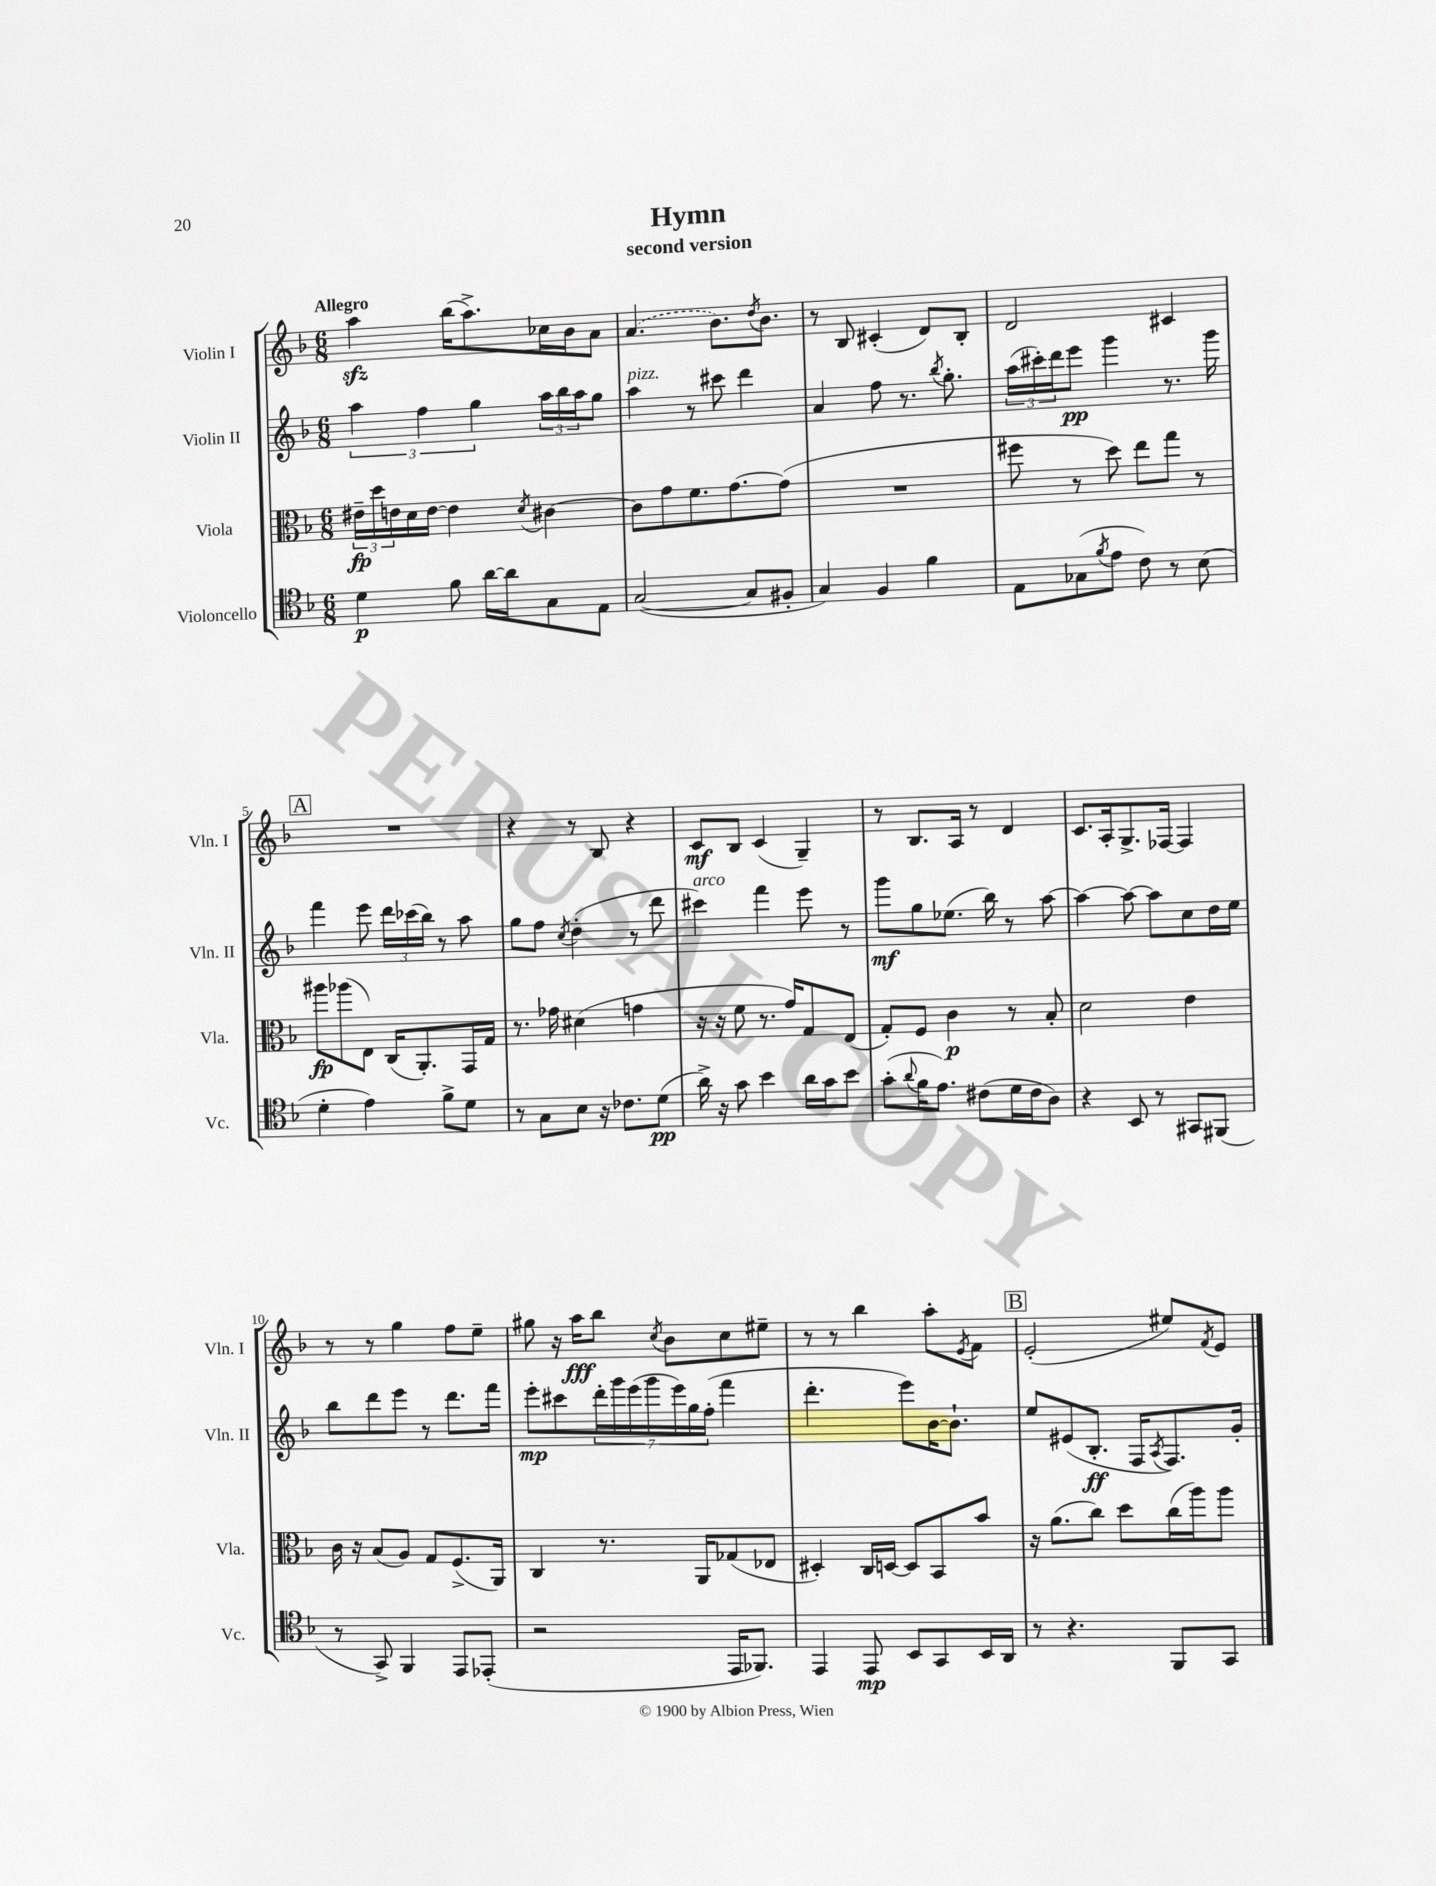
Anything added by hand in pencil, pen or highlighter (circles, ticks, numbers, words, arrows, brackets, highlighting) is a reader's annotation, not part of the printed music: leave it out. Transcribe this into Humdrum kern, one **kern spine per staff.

**kern	**kern	**kern	**kern
*staff4	*staff3	*staff2	*staff1
*clefC4	*clefC3	*clefG2	*clefG2
*k[b-]	*k[b-]	*k[b-]	*k[b-]
*M6/8	*M6/8	*M6/8	*M6/8
4d	24e#~	6aa	4aa
.	24dd	.	.
.	24e	.	.
.	16d	.	.
.	.	6ff	.
.	[16e	.	.
8f	4e]	.	(16bb-
.	.	.	8.aa^)
.	.	6gg	.
[16a	.	.	.
16a]	.	.	.
.	8qd	.	.
8G	[4c#	24aa	16cc-
.	.	24bb-	.
.	.	.	16b-
.	.	24aa	.
8E	.	8gg	8a
=	=	=	=
([2G	8c#]	4aa	(4.a
.	8g	.	.
.	8.f	8r	.
.	.	8ccc#	8.b-)
.	[8.g	.	.
8G]	.	4ddd	.
.	.	.	8qdd
.	.	.	8.b-
8F#'	(8g]	.	.
=	=	=	=
4G)	2.r	4a	8r
.	.	.	8B-
4F	.	8ff	(4c#'
.	.	8.r	.
4f	.	.	8d)
.	.	8qbb-	.
.	.	8.gg'	.
.	.	.	8B-'
=	=	=	=
8E	8ff#	(24aa	2d
.	.	24ccc#')	.
.	.	24ddd	.
(8G-	8r	8eee	.
8qf	.	.	.
8e	8dd)	4ggg	.
8c)	8ee	.	.
8r	8gg	8.r	4c#
(8B-	8r	.	.
.	.	16ggg	.
=	=	=	=
4d'	8aa#	4fff	2.r
.	(8aa-	.	.
4e)	8E)	8eee	.
.	(16C	24ddd	.
.	.	(24ccc-	.
.	8.AA')	.	.
.	.	24bb-)	.
8f^	.	8r	.
8d	16GG	8aa	.
.	16G	.	.
=	=	=	=
8r	8.r	8gg	4r
8G	.	8ff	.
.	16g-	.	.
.	.	8qcc	.
8B-	(4d#	(4dd'	8r
16r	.	.	8B-
8.c-	.	.	.
.	4g	8r	4r
(8d	.	8ddd	.
=	=	=	=
16a^)	16r	4ccc#)	8c
16r	16r	.	.
8g	8f	.	8B-
4b-	8.r	4fff	(4c
.	16g)	.	.
16a	8G	8eee	4G~)
16g	.	.	.
8b-	(8E	8r	.
=	=	=	=
(8g'	8G')	8ggg	8r
8qqa	.	.	.
16f	8F	8gg	8.B-
8.e)	.	.	.
.	4c	(8.ee-	.
.	.	.	16A
(8c#	.	.	8r
.	.	16bb-)	.
16d	8r	8r	4d
16c#	.	.	.
8A)	8B-'	[8aa	.
=	=	=	=
4r	2d	4aa_	8.c
.	.	.	16A'
8BB-	.	8aa_	8.G^
8r	.	8aa]	.
.	.	.	[16F-
8GG#	4e	8cc	4F-]
(8FF#	.	16dd	.
.	.	16ee	.
=	=	=	=
8r	16c	8bb-	8r
.	16r	.	.
8GG^)	(8B-	8ddd	8r
4FF	8A)	8eee	4gg
.	8G	8r	.
8EE	(8.F^	8.ddd	8ff
(8EE-'	.	.	8ee~
.	16AA)	16fff	.
=	=	=	=
2r	4C	8eee'	8gg#
.	.	8ccc#	16r
.	.	.	16aa
.	8.r	28ddd'	8bb-
.	.	28ggg	.
.	.	(28eee	.
.	.	28ggg	.
.	.	.	8qcc
.	.	.	8b-
.	.	28eee)	.
.	.	28gg	.
.	16AA	.	.
.	.	(28ff'	.
16EE	(8G-	4fff	8cc
8.FF-)	.	.	.
.	8E-	.	8ee#~
=	=	=	=
4EE	4D#')	4.ddd'	8r
.	.	.	8r
8EE	16C	.	4bb-
.	[16D	.	.
8BB-	8D]	8eee)	.
8GG	8BB-	[16b-	8aa'
.	.	8.b-`]	.
.	.	.	8qe
16BB-	8b-	.	8f
16AA	.	.	.
=	=	=	=
8r	16r	8ee	(2e'
.	(8.a	.	.
4.r	.	(8e#	.
.	8cc)	8.B-'	.
.	8dd	.	.
.	.	16F	.
.	.	8qA	.
8FF	(16cc	8.F)	8ee#)
.	16aa)	.	.
.	.	.	8qf
8GG	8aa	.	8e
.	.	16g'	.
==	==	==	==
*-	*-	*-	*-
